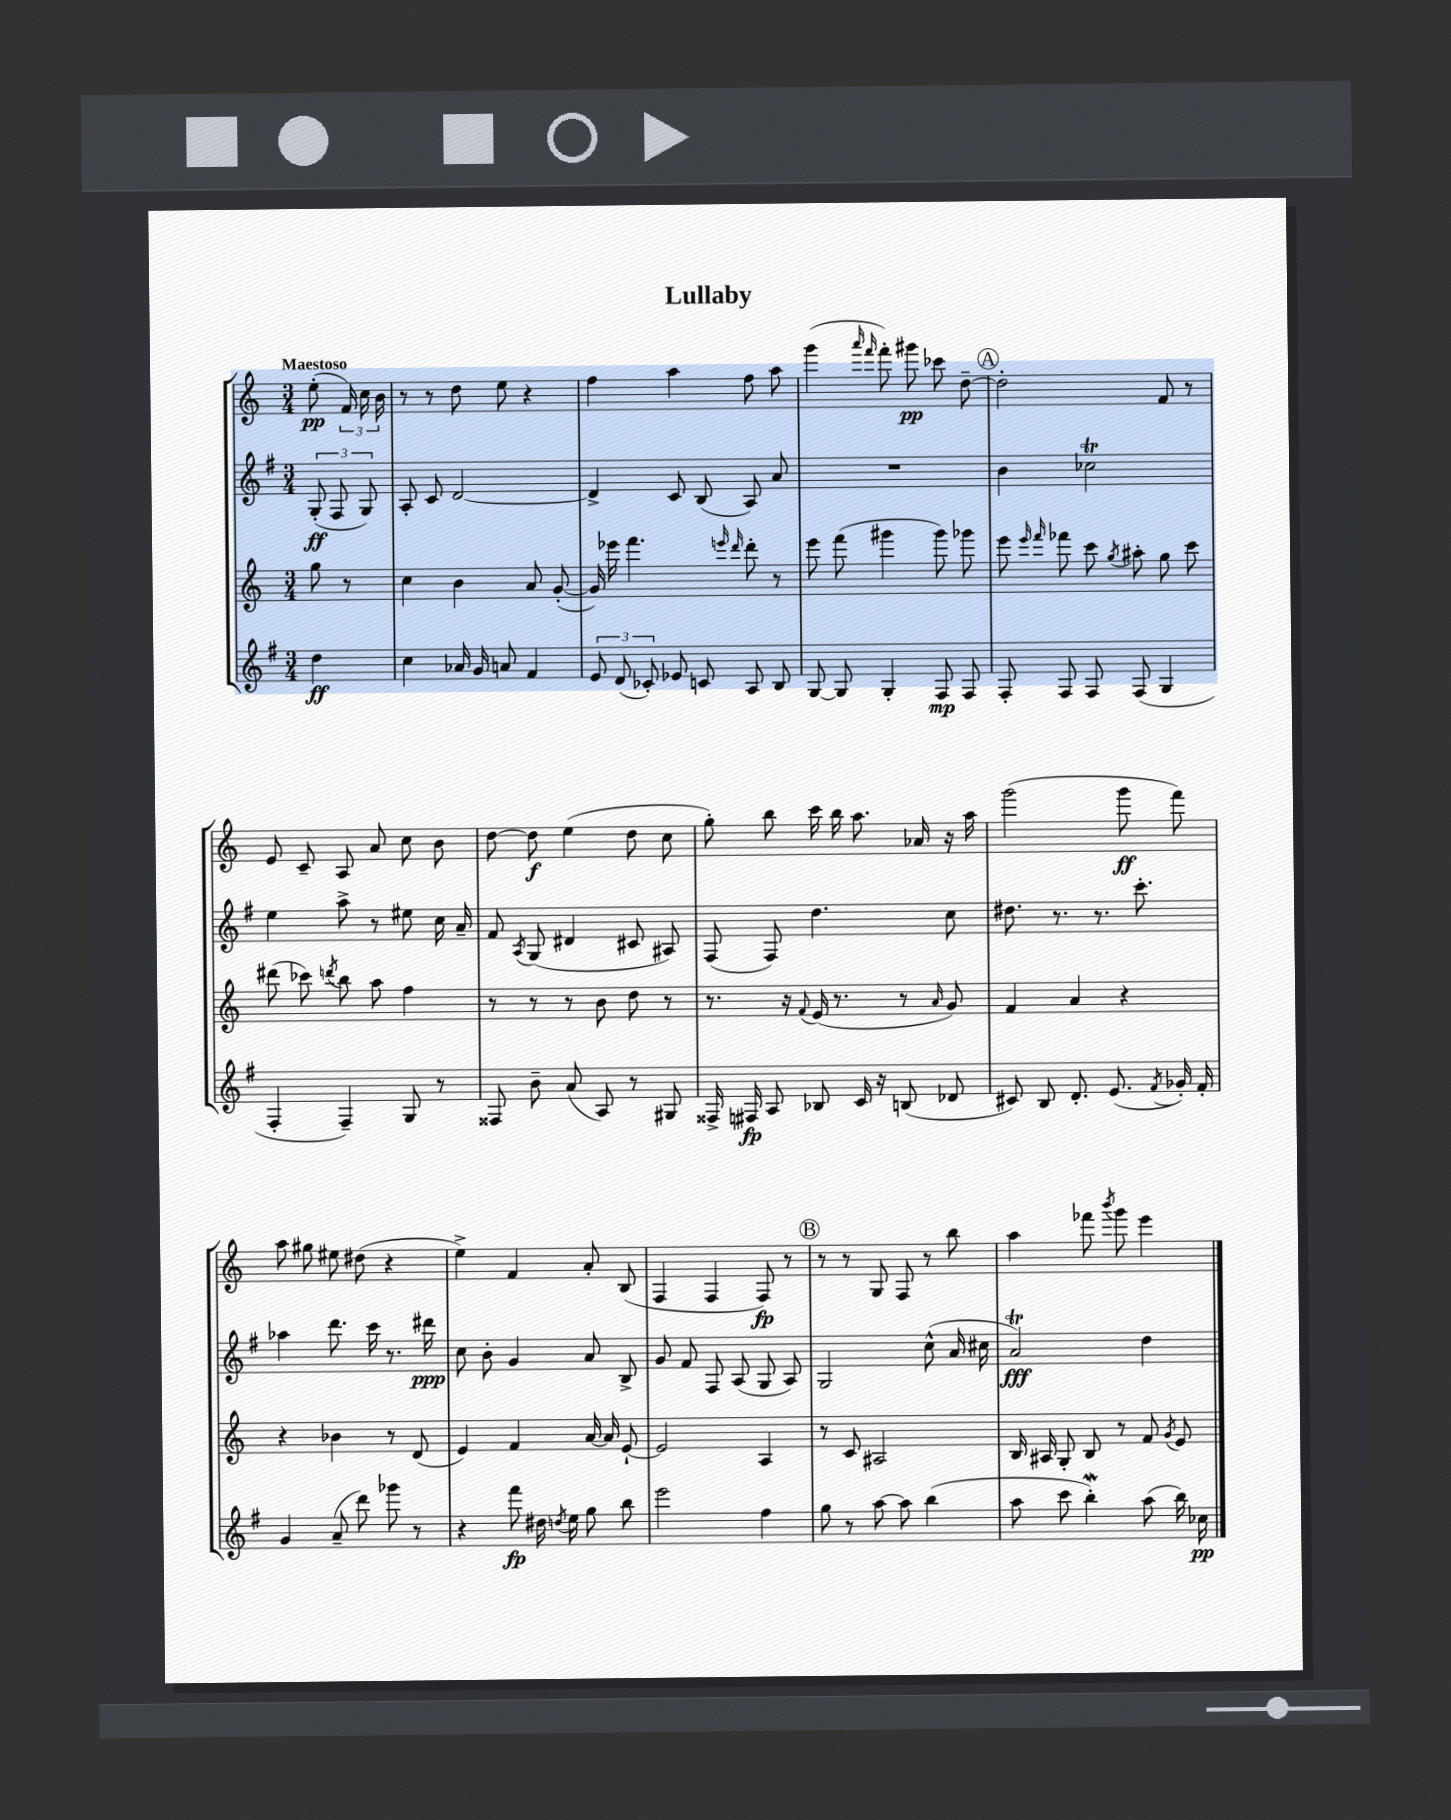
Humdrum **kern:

**kern	**kern	**kern	**kern
*staff4	*staff3	*staff2	*staff1
*clefG2	*clefG2	*clefG2	*clefG2
*k[f#]	*k[]	*k[f#]	*k[]
*M3/4	*M3/4	*M3/4	*M3/4
4dd\	8gg\	(12G'/	(8ee'\
.	.	12F#/	.
.	8r	.	24f/)
.	.	12G/)	24cc\
.	.	.	24b\
=	=	=	=
4cc\	4cc\	8A'/	8r
.	.	8c/	8r
16a-/	4b\	[2d/	8dd\
16g/	.	.	.
8a/	.	.	8ee\
4f#/	8a/	.	4r
.	([8g'/	.	.
=	=	=	=
12e/	16g/])	4d^/]	4ff\
.	16eee-\	.	.
(12d/	.	.	.
.	4.fff\	.	.
12c-'/)	.	.	.
8e-/	.	8c/	4aa\
8c/	.	(8B/	.
.	16qqeee/	.	.
.	16qqddd/	.	.
8A/	8ddd'\	8A/)	8ff\
8B/	8r	8a/	8aa\
=	=	=	=
[8G/	8eee\	2.r	(4ggg\
8G/]	(8fff\	.	.
.	.	.	16qqaaa/
.	.	.	16qqfff/
4G'/	4ggg#\	.	8fff'\)
.	.	.	8ggg#\
8F#/	8ggg#\)	.	8ccc-\
8F#/	8ggg-\	.	[8dd~\
=	=	=	=
8F#'/	8eee\	4b\	2dd'\]
.	16qqeee/	.	.
.	16qqfff/	.	.
8F#/	8fff-\	.	.
8F#/	8ccc\	2cc-\	.
.	8qgg/	.	.
(8F#/	8aa#'\	.	.
4G/	8gg\	.	8f/
.	8ccc\	.	8r
=	=	=	=
4F#'/	(8ddd#\	4ee\	8e/
.	8ccc-\)	.	8c~/
.	8qddd/	.	.
4F#~/)	8bb\	8aa^\	8A/
.	8aa\	8r	8a/
8G/	4ff\	8ee#\	8cc\
8r	.	16cc\	8b\
.	.	16a~/	.
=	=	=	=
8F##/	8r	8f#/	[8dd\
.	.	8qA/	.
8b~\	8r	(8G/	8dd\]
(8a/	8r	4d#/	(4ee\
8A/)	8b\	.	.
8r	8dd\	8c#/	8dd\
8G#/	8r	8A#/)	8cc\
=	=	=	=
16F##^/	8.r	(8F#/	8gg'\)
16F#/	.	.	.
8A/	.	8F#/)	8bb\
.	16r	.	.
.	8qqf/	.	.
8B-/	(16e/	4.dd\	16ccc\
.	8.r	.	16bb\
16c/	.	.	8.aa\
16r	.	.	.
(8B/	8r	.	.
.	.	.	16a-/
.	16qqa/	.	.
8d-/	8g/)	8cc\	16r
.	.	.	16aa\
=	=	=	=
8c#/)	4f/	8.dd#\	(2ggg\
8B/	.	.	.
.	.	8.r	.
8.d'/	4a/	.	.
.	.	8.r	.
(8.e/	.	.	.
.	4r	.	8ggg\
.	.	8.ccc'\	.
8qf#/	.	.	.
16g-'/)	.	.	8fff\)
16f#'/	.	.	.
=	=	=	=
4g/	4r	4aa-\	8aa\
.	.	.	8gg#\
(8a~/	4b-\	8.ddd\	8ee#\
8ddd\)	.	.	(8dd#\
.	.	16ccc\	.
8ggg-\	8r	8.r	4r
8r	(8d/	.	.
.	.	16ddd#\	.
=	=	=	=
4r	4e/)	8cc\	4ee^\)
.	.	8b'\	.
8fff#\	4f/	4g/	4f/
16dd#\	.	.	.
8qdd/	.	.	.
16ee\	.	.	.
8gg\	[16a/	8a/	8a'/
.	16a/]	.	.
8bb\	[8e`/	8B^/	(8B/
=	=	=	=
2eee\	2e/]	8g/	4F/
.	.	8f#/	.
.	.	8F#/	4F/
.	.	(8A/	.
4ff#\	4A/	8G/	8F/)
.	.	8A/)	8r
=	=	=	=
8gg\	8r	2G/	8r
8r	8c/	.	8r
[8aa\	2A#/	.	8G/
8aa\]	.	.	8F/
(4bb\	.	(8cc^^\	8r
.	.	16a/	8bb\
.	.	16cc#\	.
=	=	=	=
8aa\	16B/	2a/)	4aa\
.	16A#/	.	.
8ccc\	8G'/	.	.
4bb'\)	8B/	.	8fff-\
.	.	.	8qbbb/
.	8r	.	8ggg\
(8aa\	8f/	4dd\	4eee\
.	8qg/	.	.
16bb\)	8e/	.	.
16cc-\	.	.	.
==	==	==	==
*-	*-	*-	*-
